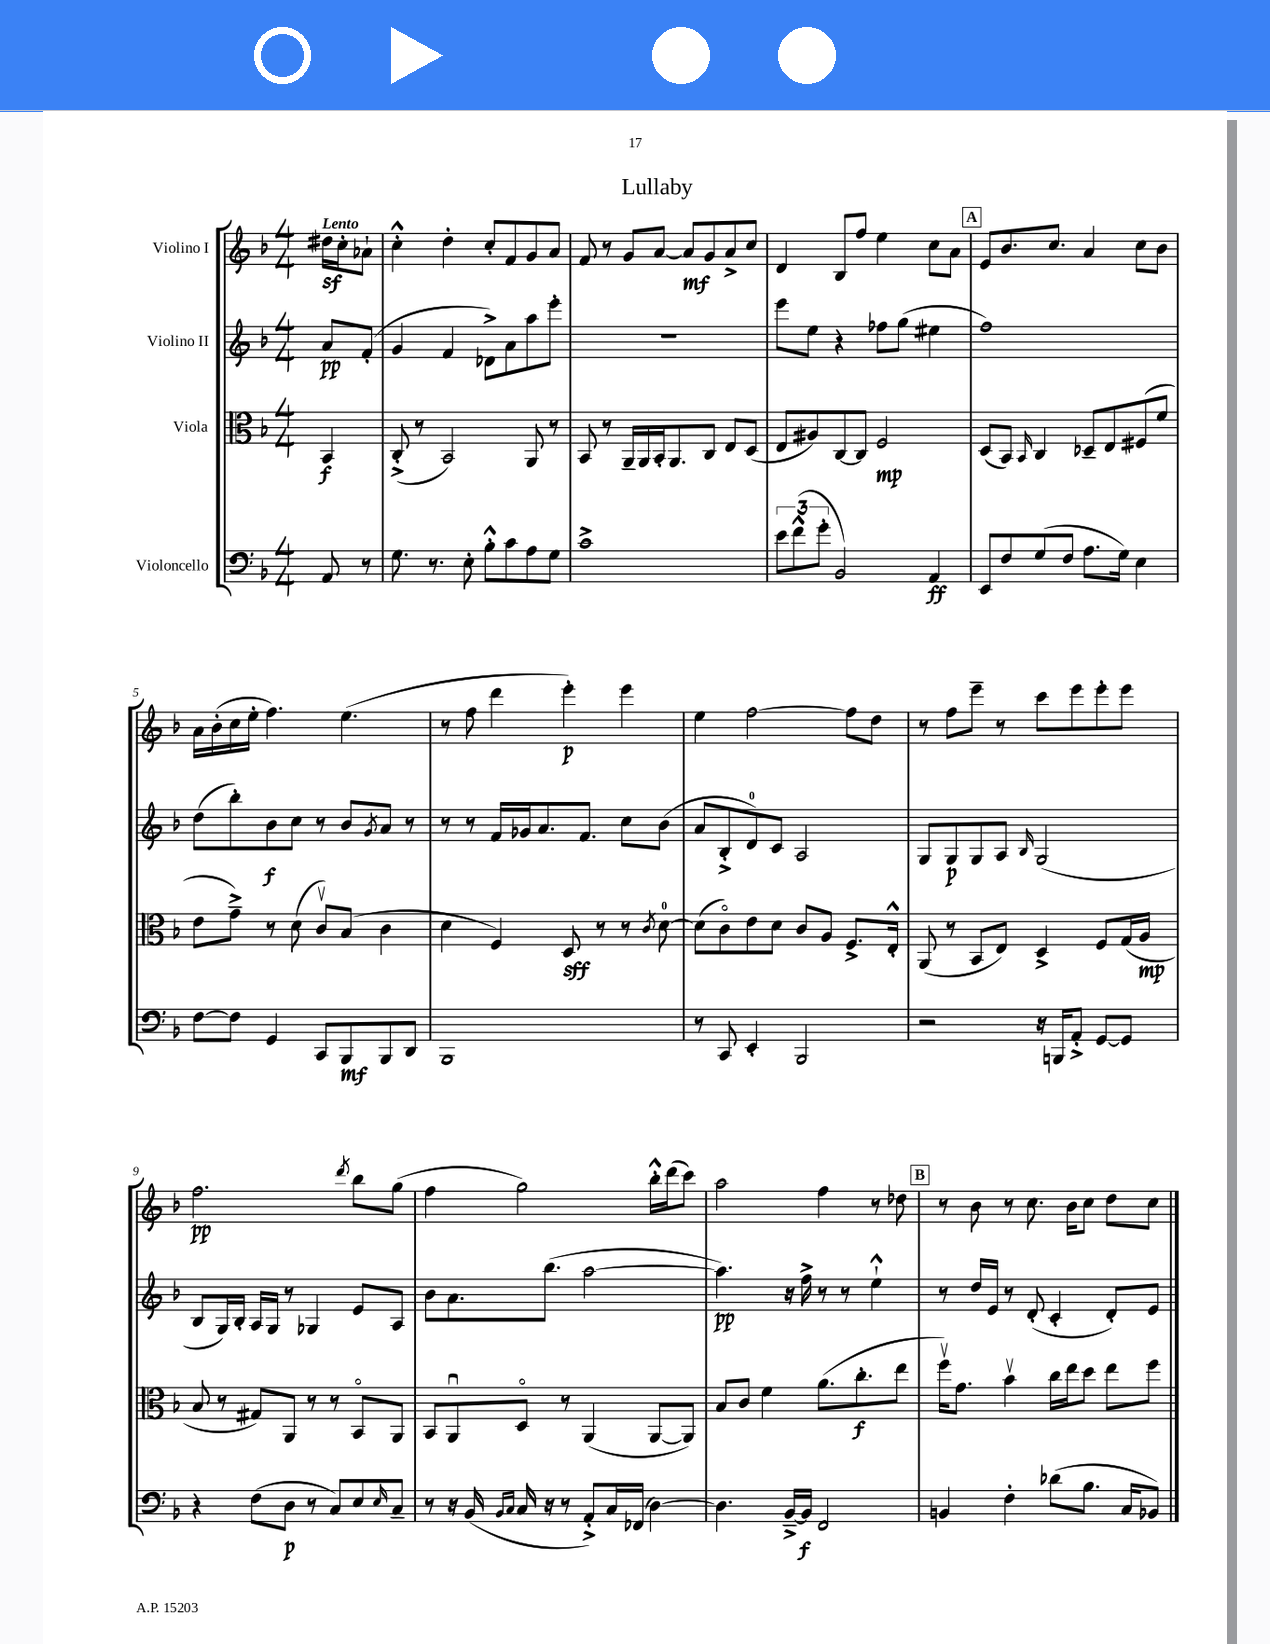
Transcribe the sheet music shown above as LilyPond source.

\header { title = "Lullaby" }
<<
\new StaffGroup <<
\new Staff = "s0" \with { instrumentName = "Violino I" } {
    \clef treble \key f \major \numericTimeSignature \time 4/4 \partial 4 \tempo "Lento"
    dis''16\sf c''16-. aes'8-! |
    c''4-.-^ d''4-. c''8-. f'8 g'8 a'8 |
    f'8 r8 g'8 a'8~ a'8\mf g'8 a'8-> c''8 |
    d'4 bes8 f''8 e''4 c''8 a'8 |
    \mark \markup { \box "A" } e'8 bes'8. c''8. a'4 c''8 bes'8 |
    a'16 bes'16-.( c''16 e''16-. f''4.) e''4.( |
    r8 f''8 d'''4 e'''4-.\p) e'''4 |
    e''4 f''2~ f''8 d''8 |
    r8 f''8 e'''8-- r8 c'''8 e'''8 e'''8-. e'''8 |
    f''2.\pp \acciaccatura { d'''8 } bes''8 g''8( |
    f''4 g''2) bes''16-.-^ d'''16( c'''8) |
    a''2 f''4 r8 des''8 |
    \mark \markup { \box "B" } r8 bes'8 r8 c''8. bes'16 c''8 d''8 c''8 \bar "|." |
}
\new Staff = "s1" \with { instrumentName = "Violino II" } {
    \clef treble \key f \major \numericTimeSignature \time 4/4 \partial 4
    a'8\pp f'8-.( |
    g'4 f'4 des'8->) a'8 a''8 e'''8-. |
    R1 |
    e'''8 e''8 r4 fes''8 g''8( eis''4 |
    \mark \markup { \box "A" } f''1) |
    d''8( bes''8-.) bes'8\f c''8 r8 bes'8 \acciaccatura { g'8 } a'8 r8 |
    r8 r8 f'16 ges'16 a'8. f'8. c''8 bes'8( |
    a'8 bes8-.-> d'8-0) c'8 a2 |
    g8 g8\p g8 a8 \grace { bes16 } g2( |
    bes8 g16) bes16-. a16 g16 r8 ges4 e'8 a8 |
    bes'8 a'8. bes''8.( a''2~ |
    a''4.\pp) r16 f''16-> r8 r8 e''4-!-^ |
    \mark \markup { \box "B" } r8 d''16 e'16 r8 d'8-.( c'4-. d'8-.) e'8 \bar "|." |
}
\new Staff = "s2" \with { instrumentName = "Viola" } {
    \clef alto \key f \major \numericTimeSignature \time 4/4 \partial 4
    bes,4\f |
    c8-.->( r8 bes,2) a,8 r8 |
    bes,8 r8 a,16-- a,16 bes,16-. a,8. c8 e8 d8( |
    e8 ais8) c8~ c8 f2\mp |
    \mark \markup { \box "A" } d8( bes,8) \grace { bes,16 } c4 des8-- e8 fis8( f'8 |
    e'8 g'8--->) r8 d'8( c'8\upbow) bes8( c'4 |
    d'4 f4) d8\sff r8 r8 \acciaccatura { c'8 } d'8-0~ |
    d'8( c'8\flageolet) e'8 d'8 c'8 a8 f8.-> e16-.-^ |
    a,8( r8 bes,8 e8) d4-> f8 g16( a16\mp |
    bes8 r8 gis8) a,8 r8 r8 bes,8\flageolet a,8 |
    bes,8 a,8\downbow d8\flageolet r8 a,4( a,8~ a,8) |
    bes8 c'8 f'4 a'8.( c''8.-.\f e''8 |
    \mark \markup { \box "B" } f''16\upbow) g'8. bes'4\upbow c''16 e''16 d''8 e''8 f''8 \bar "|." |
}
\new Staff = "s3" \with { instrumentName = "Violoncello" } {
    \clef bass \key f \major \numericTimeSignature \time 4/4 \partial 4
    a,8 r8 |
    g8. r8. e8-. bes8-.-^ c'8 a8 g8 |
    c'1-> |
    \tuplet 3/2 { e'8 f'8-^( g'8-. } bes,2) a,4\ff |
    \mark \markup { \box "A" } e,8 f8 g8( f8 a8. g16) e4 |
    f8~ f8 g,4 c,8 bes,,8\mf bes,,8 d,8 |
    bes,,1 |
    r8 c,8 e,4-. bes,,2 |
    r2 r16 b,,16 a,8-.-> g,8~ g,8 |
    r4 f8( d8\p r8 c8) e8 \grace { e16 } c8-- |
    r8 r16 bes,16( \grace { bes,16 c16 } c16 r16 r8 a,8-.->) c16 fes,16( d4~) |
    d4. bes,16~---> bes,16\f f,2 |
    \mark \markup { \box "B" } b,4 f4-. des'8( bes8. c16 bes,8) \bar "|." |
}
>>
>>
